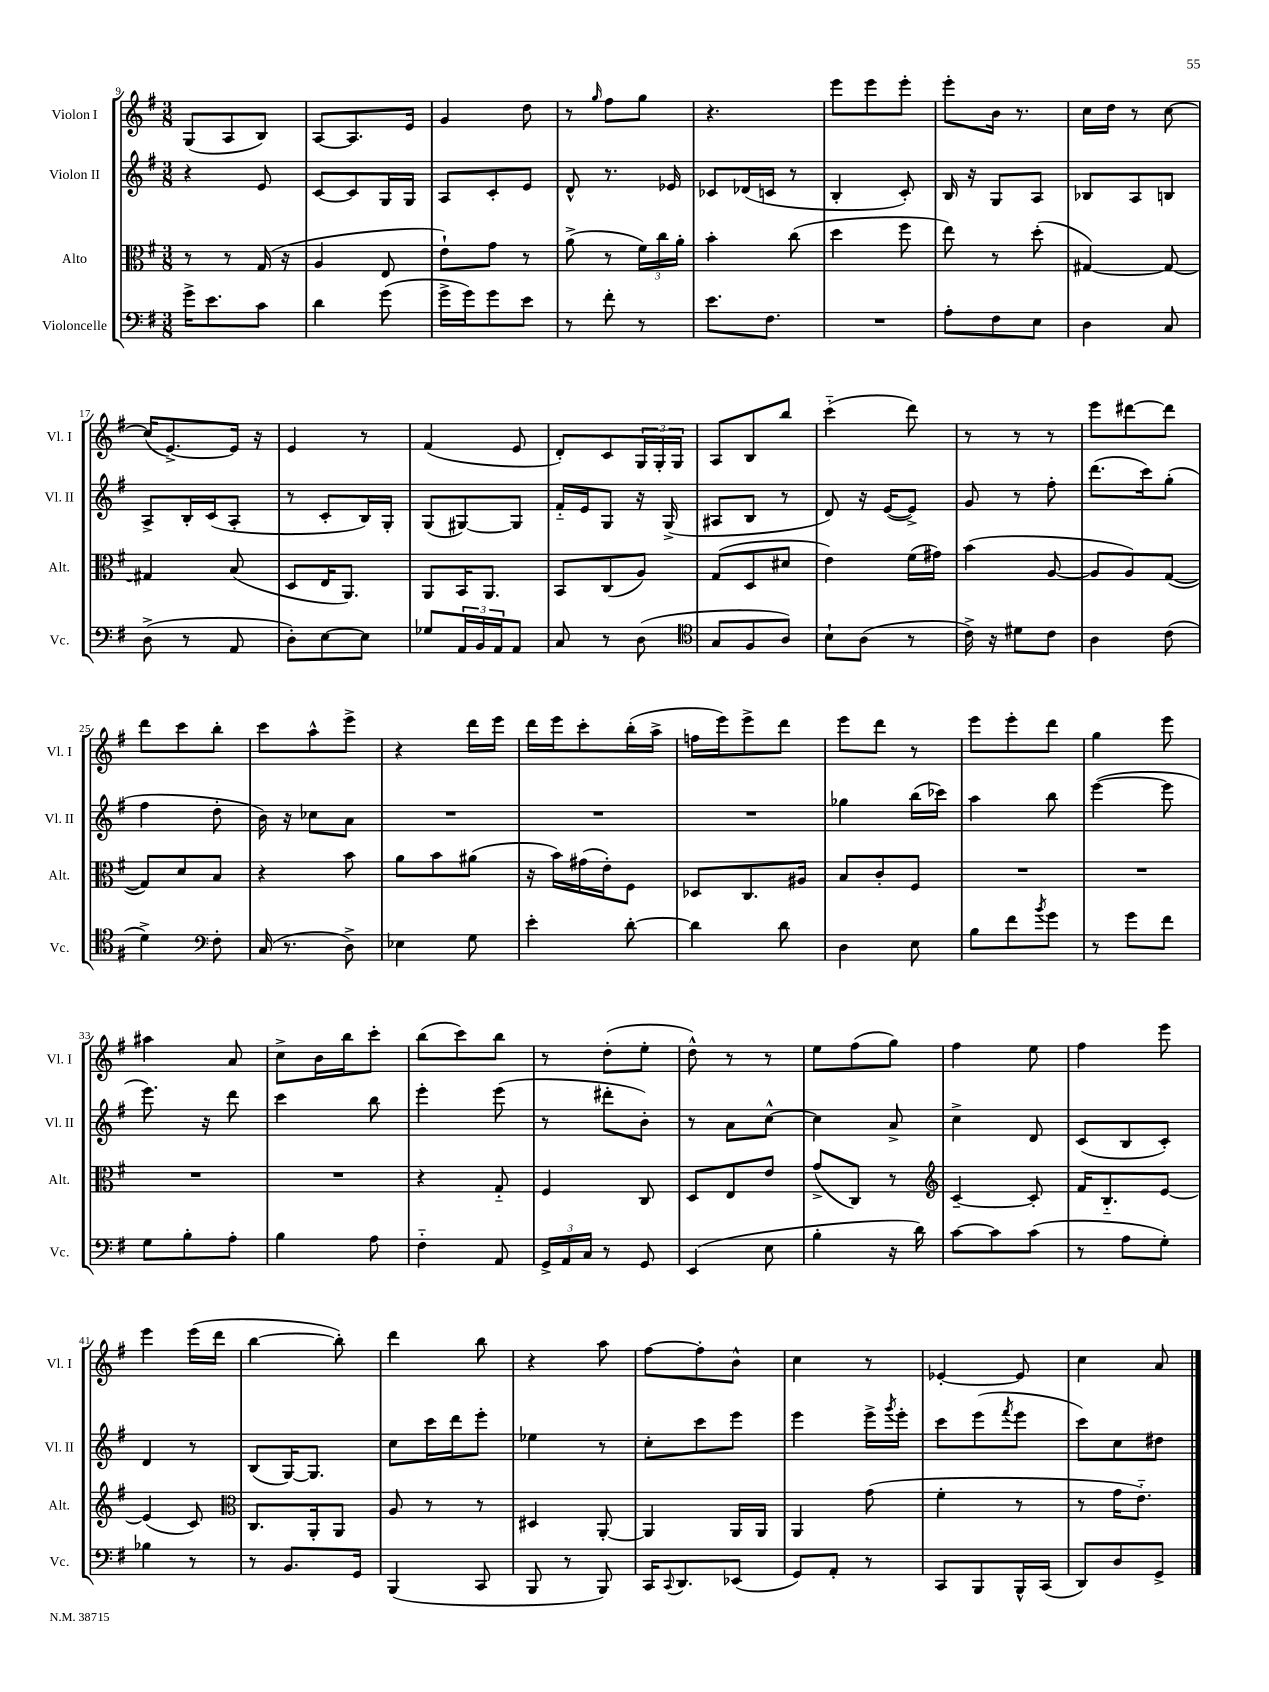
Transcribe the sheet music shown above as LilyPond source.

<<
\new StaffGroup <<
\new Staff = "s0" \with { instrumentName = "Violon I" shortInstrumentName = "Vl. I" } {
    \clef treble \key g \major \numericTimeSignature \time 3/8
    g8( a8 b8) |
    a8~ a8. e'16 |
    g'4 d''8 |
    r8 \grace { g''16 } fis''8 g''8 |
    r4. |
    e'''8 e'''8 e'''8-. |
    e'''8-. b'16 r8. |
    c''16 d''16 r8 c''8~ |
    c''16( e'8.~->) e'16 r16 |
    e'4 r8 |
    fis'4( e'8 |
    d'8-.) c'8 \tuplet 3/2 { g16 g16-. g16 } |
    a8 b8 b''8 |
    c'''4-_( d'''8) |
    r8 r8 r8 |
    e'''8 dis'''8~ dis'''8 |
    d'''8 c'''8 b''8-. |
    c'''8 a''8-^ e'''8-> |
    r4 d'''16 e'''16 |
    d'''16 e'''16 c'''8-. b''16-.( a''16-> |
    f''16 e'''16) e'''8-> d'''8 |
    e'''8 d'''8 r8 |
    e'''8 e'''8-. d'''8 |
    g''4 e'''8 |
    ais''4 a'8 |
    c''8-> b'16 b''16 c'''8-. |
    b''8( c'''8) b''8 |
    r8 d''8-.( e''8-. |
    d''8-^) r8 r8 |
    e''8 fis''8( g''8) |
    fis''4 e''8 |
    fis''4 e'''8 |
    e'''4 e'''16( d'''16 |
    b''4~ b''8-.) |
    d'''4 b''8 |
    r4 a''8 |
    fis''8~ fis''8-. b'8-^ |
    c''4 r8 |
    ees'4~-. ees'8 |
    c''4 a'8 \bar "|." |
}
\new Staff = "s1" \with { instrumentName = "Violon II" shortInstrumentName = "Vl. II" } {
    \clef treble \key g \major \numericTimeSignature \time 3/8
    r4 e'8 |
    c'8~ c'8 g16 g16 |
    a8 c'8-. e'8 |
    d'8-^ r8. ees'16 |
    ces'8 des'16( c'16 r8 |
    b4-. c'8-.) |
    b16 r16 g8 a8 |
    bes8 a8 b8 |
    a8-> b16-. c'16( a8-. |
    r8 c'8-. b16) g16-. |
    g8( gis8~) gis8 |
    fis'16-_ e'16 g8 r16 g16->( |
    ais8 b8 r8 |
    d'8) r16 e'16~( e'8->) |
    g'8 r8 fis''8-. |
    d'''8.( c'''16) g''8-.( |
    fis''4 d''8-. |
    b'16) r16 ces''8 a'8 |
    R4. |
    R4. |
    R4. |
    ges''4 b''16( ces'''16) |
    a''4 b''8 |
    e'''4~( e'''8 |
    e'''8.) r16 d'''8 |
    c'''4 b''8 |
    e'''4-. e'''8( |
    r8 dis'''8-. b'8-.) |
    r8 a'8 c''8~-^ |
    c''4 a'8-> |
    c''4-> d'8 |
    c'8( b8 c'8-.) |
    d'4 r8 |
    b8( g16~) g8. |
    c''8 c'''16 d'''16 e'''8-. |
    ees''4 r8 |
    c''8-. c'''8 e'''8 |
    e'''4 e'''16-> \acciaccatura { g'''8 } e'''16-. |
    c'''8 e'''8( \acciaccatura { fis'''8 } e'''8 |
    c'''8) c''8 dis''8 \bar "|." |
}
\new Staff = "s2" \with { instrumentName = "Alto" shortInstrumentName = "Alt." } {
    \clef alto \key g \major \numericTimeSignature \time 3/8
    r8 r8 g16( r16 |
    a4 e8 |
    e'8-!) g'8 r8 |
    a'8->( r8 \tuplet 3/2 { fis'16) c''16 a'16-. } |
    b'4-. c''8( |
    d''4 fis''8 |
    e''8) r8 d''8-.( |
    gis4~) gis8~ |
    gis4 b8( |
    d8 e16 a,8.) |
    a,8 b,16 a,8. |
    b,8 c8( a8) |
    g8( d8 dis'8 |
    e'4) fis'16( gis'16) |
    b'4( a8~ |
    a8 a8) g8~( |
    g8) d'8 b8 |
    r4 b'8 |
    a'8 b'8 ais'8( |
    r16 b'16) gis'16( e'16-.) fis8 |
    des8 c8. ais16 |
    b8 c'8-. fis8 |
    R4. |
    R4. |
    R4. |
    R4. |
    r4 g8-_ |
    fis4 c8 |
    d8 e8 e'8 |
    g'8->( c8) r8 |
    \clef treble c'4~-- c'8-. |
    fis'16 b8.-_ e'8~ |
    e'4( c'8) |
    \clef alto c8. a,16-. a,8 |
    a8 r8 r8 |
    dis4 a,8~-. |
    a,4 a,16 a,16 |
    a,4 g'8( |
    fis'4-. r8 |
    r8 g'16 e'8.-_) \bar "|." |
}
\new Staff = "s3" \with { instrumentName = "Violoncelle" shortInstrumentName = "Vc." } {
    \clef bass \key g \major \numericTimeSignature \time 3/8
    g'16-> e'8. c'8 |
    d'4 g'8( |
    g'16-> g'16) g'8 e'8 |
    r8 fis'8-. r8 |
    e'8. fis8. |
    R4. |
    a8-. fis8 e8 |
    d4 c8 |
    d8->( r8 a,8 |
    d8-.) e8~ e8 |
    ges8 \tuplet 3/2 { a,16 b,16 a,16 } a,8 |
    c8 r8 d8( |
    \clef tenor g8 fis8 a8) |
    b8-! a8( r8 |
    c'16->) r16 dis'8 c'8 |
    a4 c'8( |
    d'4->) \clef bass fis8-. |
    c16( r8. d8->) |
    ees4 g8 |
    e'4-. d'8~-. |
    d'4 d'8 |
    d4 e8 |
    b8 fis'8 \acciaccatura { b'8 } g'8 |
    r8 g'8 fis'8 |
    g8 b8-. a8-. |
    b4 a8 |
    fis4-_ a,8 |
    \tuplet 3/2 { g,16-> a,16 c16 } r8 g,8 |
    e,4( e8 |
    b4-. r16 d'16) |
    c'8~ c'8 c'8( |
    r8 a8 g8-.) |
    bes4 r8 |
    r8 b,8. g,16 |
    b,,4( c,8 |
    b,,8 r8 b,,8) |
    c,16 \appoggiatura { c,8 } d,8. ees,8( |
    g,8) a,8-. r8 |
    c,8 b,,8 b,,16-^ c,16( |
    d,8) d8 g,8-> \bar "|." |
}
>>
>>
\layout { \context { \Score currentBarNumber = #9 } }
